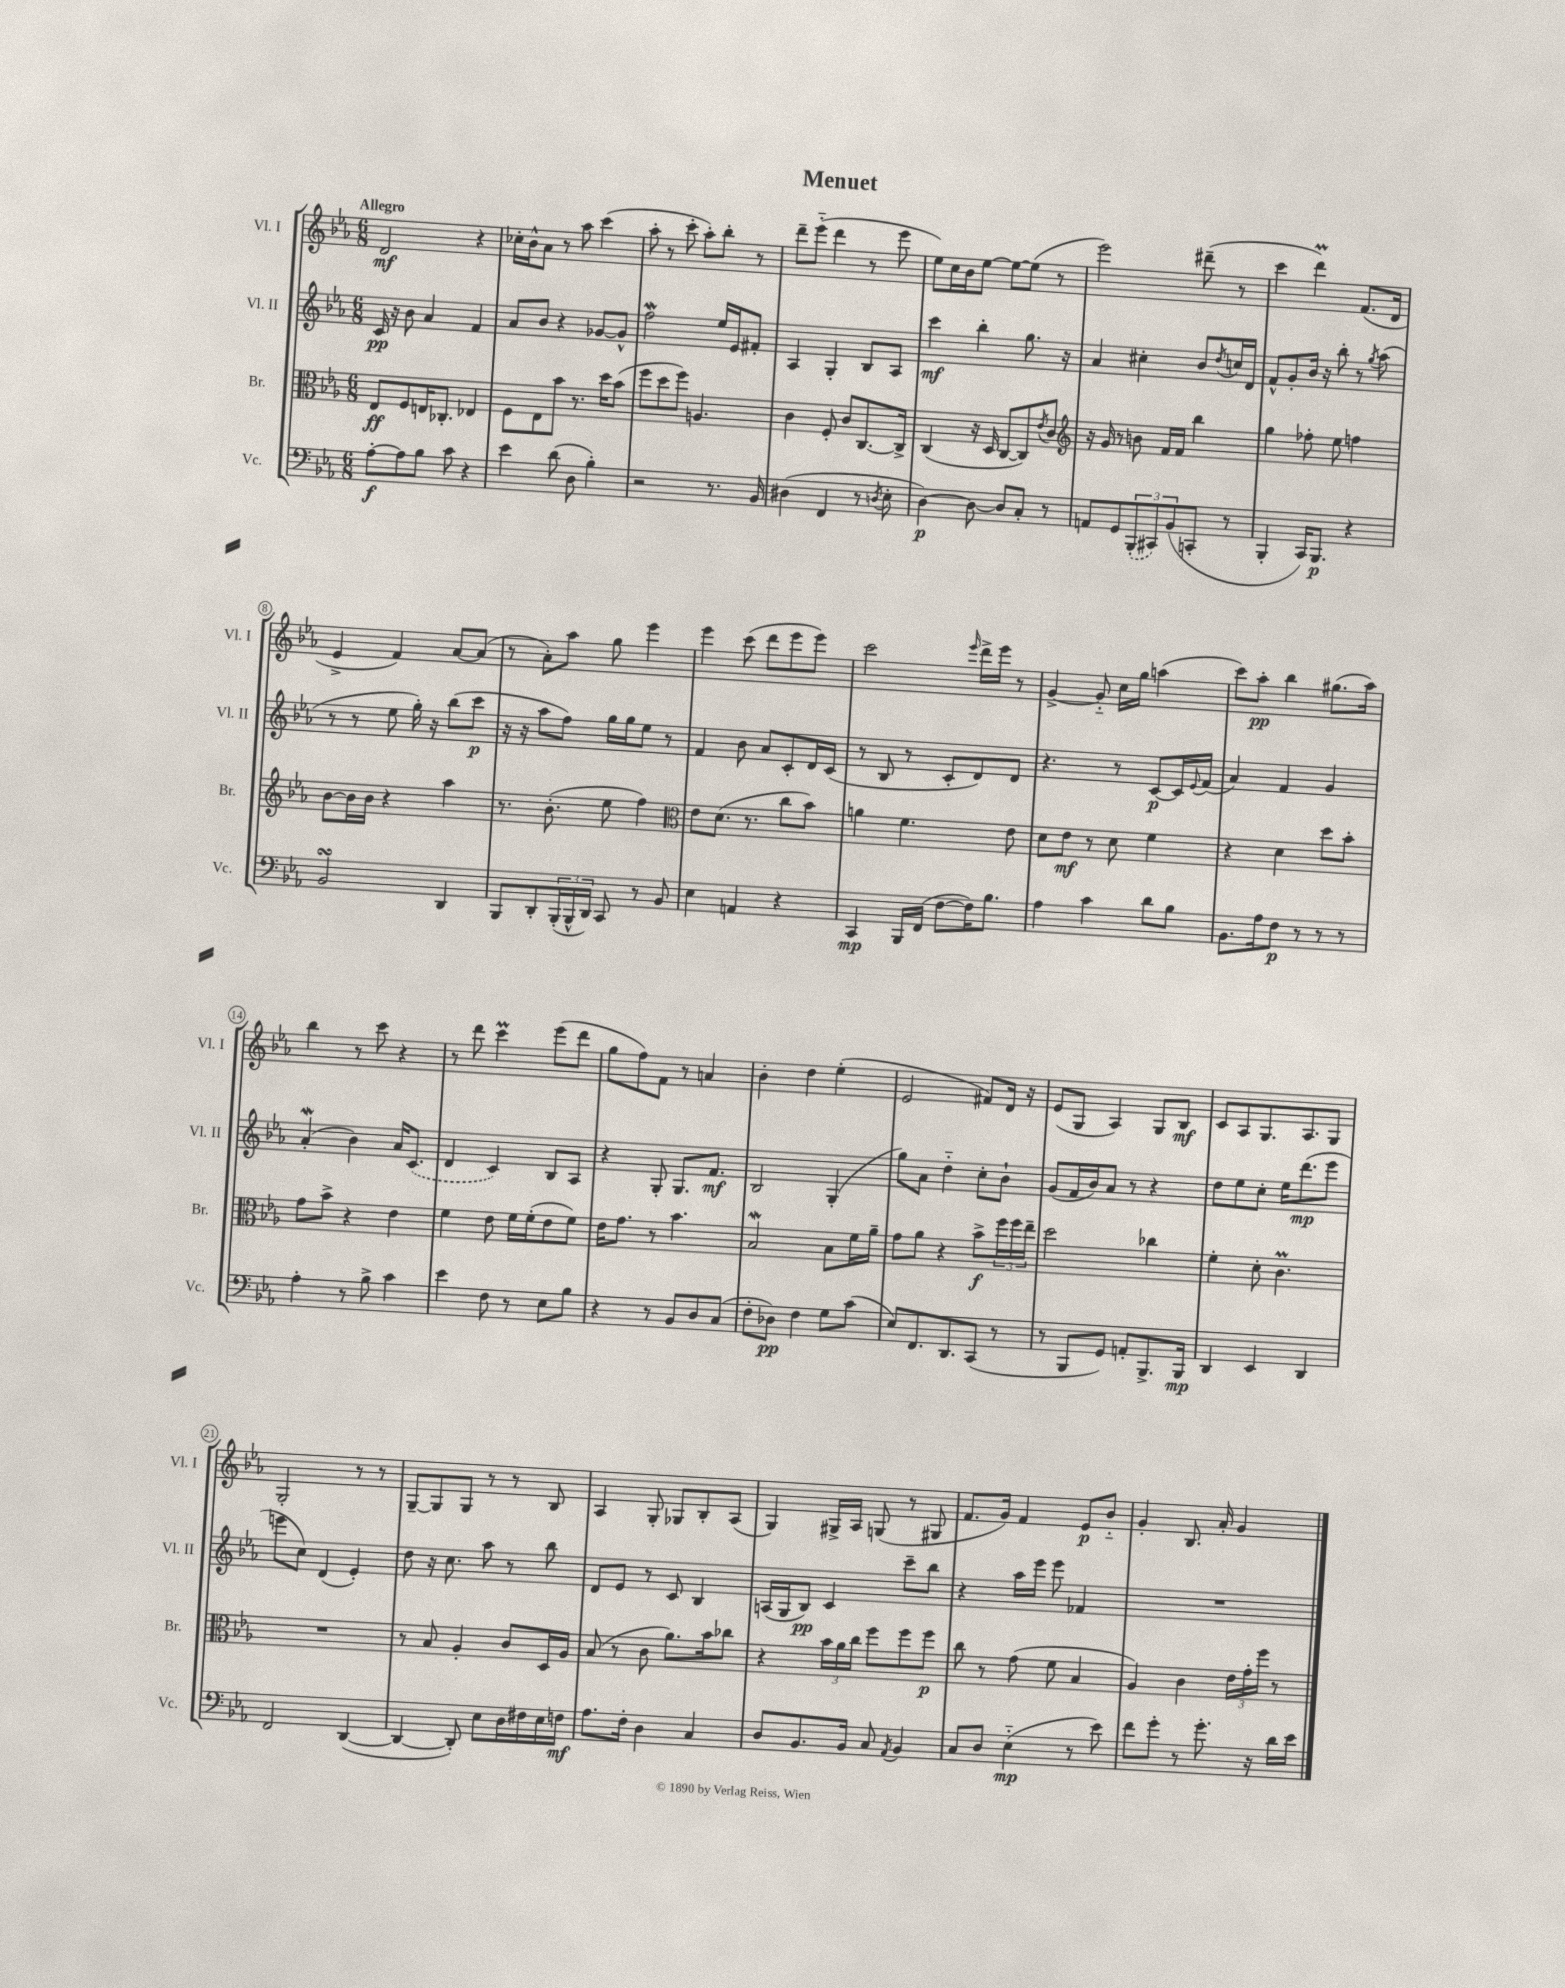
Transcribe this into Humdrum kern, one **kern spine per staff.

**kern	**kern	**kern	**kern
*staff4	*staff3	*staff2	*staff1
*clefF4	*clefC3	*clefG2	*clefG2
*k[b-e-a-]	*k[b-e-a-]	*k[b-e-a-]	*k[b-e-a-]
*M6/8	*M6/8	*M6/8	*M6/8
[8A-'\L	8E-/L	16c/	2d/
.	.	16r	.
8A-\]	8F/	8b-\	.
8B-\J	16E/K	4a-/	.
.	8.C-'/J	.	.
8c\	.	.	.
4r	4E-/	4f/	4r
=	=	=	=
4e-\	8F\L	8a-/L	16cc-'\LL
.	.	.	16b-^^\J
.	8E-\	8b-/J	8a-\J
(8d\	8b-\J	4r	8r
8D\	8.r	.	8aa-\
4B-'\)	.	[8g-/L	(4ccc\
.	16dd\LK	.	.
.	(8b-\J	8g-^^/]J	.
=	=	=	=
2r	8ff\L	2ff\	8aa-'\
.	8dd\	.	8r
.	8ff\J)	.	8ccc'\
.	4.A/	.	8aa-'\L)
8.r	.	16ee-/LL	8bb-'\J
.	.	16e-/J	.
.	.	8f#'/J	8r
16BB-/	.	.	.
=	=	=	=
(4D#\	4c\	4A-/	8ddd~\L
.	.	.	(8eee-'~\J
4FF/	8F'/	4G'/	4ddd\
.	8c/L	.	.
8r	[8.C/	8B-/L	8r
8qD/	.	.	.
8E-'\	.	8A-/J	8eee-\
.	16C^/]Jk	.	.
=	=	=	=
[4D\)	(4C/	4ccc\	8ee-\L)
.	.	.	16cc\L
.	.	.	16b-\J
8D\_	16r	4bb-'\	[8ee-\J
.	16D/	.	.
8D/]L	[8C/L	.	8ee-\_L
8C'/J	8C/])	8.gg\	(8ee-\]J
.	8qe-/	.	.
8r	8c/J	.	8r
.	.	16r	.
=	=	=	=
*	*clefG2	*	*
8AA/L	16r	4a-/	2eee-\)
.	16g/	.	.
8GG/	8r	.	.
(12BBB-'/	8b\	4cc#'\	.
12CC#/)	.	.	.
.	16f/LL	.	.
(12BB-/	.	.	.
.	16f/JJ	.	.
8CC'/J	4bb-\	8b-/L	(8ddd#~\
.	.	8qdd/	.
8r	.	16cc/L	8r
.	.	16d/JJ	.
=	=	=	=
4BBB-'/	4gg\	8f^^/L	4ccc\
.	.	8g'/	.
16CC/LK)	8ff-'\	16b-/Jk	4ddd\)
8.BBB-/J	.	16r	.
.	8ee-\	8bb-'\	.
4r	4ff\	8r	(8.f/L
.	.	8qgg/	.
.	.	(8aa-\	.
.	.	.	16d/Jk
=	=	=	=
2BB-/	[8b-\L	8r	4e-^/
.	16b-\]L	8r	.
.	16b-\JJ	.	.
.	4r	8ee-\	4f/)
.	.	16gg'\)	.
.	.	16r	.
4DD/	4aa-\	(8bb-\L	[8a-/L
.	.	8ccc\J	(8a-/]J
=	=	=	=
8BBB-/L	8.r	16r	8r
.	.	16r	.
8DD'/	.	8aa-\L	8a-'\L)
.	(8.b-'\	.	.
(24BBB-'/L	.	8ff\J)	8aa-\J
24BBB-^^/	.	.	.
24DD/JJ)	.	.	.
8CC/	8ee-\	16gg\LL	8gg\
.	.	16gg\J	.
8r	4ff\)	8ee-\J	4eee-\
8BB-/	.	8r	.
=	=	=	=
*	*clefC3	*	*
4E-\	8e-\L	4f/	4eee-\
.	(8.d\J	.	.
4AA/	.	8b-\	(8ccc\
.	8.r	.	.
.	.	8a-/L	8ddd\L
4r	8cc\L	8c'/	8eee-\
.	8b-\J)	16d/L	8eee-\J)
.	.	(16c/JJ	.
=	=	=	=
4CC/	4a\	8r	2ccc\
.	.	8B-/	.
16BBB-/LL	4.f\	8r	.
(16FF/JJ	.	.	.
[8F\L	.	8c'/L	.
.	.	.	16qqeee-/
16F\]K)	.	8d/)	16ddd^\LL
8.B-\J	.	.	16eee-\JJ
.	8e-\	8d/J	8r
=	=	=	=
4A-\	8d\L	4.r	[4g^/
.	8e-\J	.	.
4c\	8r	.	8g'~/]
.	8d\	8r	16cc\LL
.	.	.	16gg\JJ
8d\L	4f\	[8c/L	(4aa\
8B-\J	.	16c/]L	.
.	.	8qqe-/	.
.	.	(16f/JJ	.
=	=	=	=
8.BB-\L	4r	4a-/)	8ccc\L)
.	.	.	8aa-'\J
16A-\k	.	.	.
8F\J	4d\	4f/	4bb-\
8r	.	.	.
8r	8dd\L	4g/	(8.gg#\L
8r	8b-'\J	.	.
.	.	.	16aa-\Jk)
=	=	=	=
4A-'\	8g\L	(4a-'/	4bb-\
.	8b-^\J	.	.
8r	4r	4b-\)	8r
8B-^\	.	.	8ccc\
4c\	4e-\	16a-/LK	4r
.	.	(8.c/J	.
=	=	=	=
4e-\	4f\	4d/	8r
.	.	.	8ddd\
8F\	8e-\	4c/)	4ccc\
8r	16f\LL	.	.
.	(16f'\J	.	.
8E-\L	8e-\	8B-/L	(8eee-\L
8B-\J	8f\J)	8A-/J	8ddd\J
=	=	=	=
4r	16e-\LK	4r	8gg\L
.	8.g\J	.	.
.	.	.	8ff\)
8r	8r	8G'/	8f\J
8BB-/L	4.b-\	8.G/L	8r
8D/	.	.	4a/
.	.	8.f/J	.
(8C/J	.	.	.
=	=	=	=
8F'\L	2B-/	2B-/	4b-'\
8D-\J)	.	.	.
4F\	.	.	4dd\
8G\L	8B-\L	(4G'/	(4ee-'\
(8c\J	16f\L	.	.
.	16a-~\JJ	.	.
=	=	=	=
8E-/L)	8g\L	8gg\L)	2e-/
8.FF/	8a-\J	8a-\J	.
.	4r	4dd'~\	.
8.DD/	.	.	.
(8CC/J	8b-^\L	8cc'\L	8f#/L)
8r	24ff\L	8b-`\J	16d/Jk
.	24ff\	.	.
.	.	.	16r
.	24ee-~\JJ	.	.
=	=	=	=
8r	2dd\	(8g/L	(8e-/L
8BBB-/L	.	16f/L	8G/J
.	.	16b-/J)	.
8GG/J)	.	8a-/J	4A-/)
8AA'/L	.	8r	.
8.BBB-^/	4cc-\	4r	8G/L
.	.	.	8B-/J
16BBB-/Jk	.	.	.
=	=	=	=
4DD/	4f'\	8dd\L	8c/L
.	.	8ee-\	8A-/
4EE-/	8d'\	8cc'\J	8.G/
.	4.c\	16ee-\LK	.
.	.	(8.ddd\	8.A-/
4DD/	.	.	.
.	.	8eee-\J	8G/J
=	=	=	=
2FF/	2.r	8eee\L	2G'/
.	.	8cc\J)	.
.	.	(4d/	.
([4DD/	.	4e-'/)	8r
.	.	.	8r
=	=	=	=
4DD/_	8r	8dd\	[8G~/L
.	8B-/	16r	8G/]
.	.	8.cc\	.
8DD'/])	4A-'/	.	8G/J
8E-\L	.	8aa-\	8r
16D\L	8c/L	8r	8r
16F#\	.	.	.
16E-\	16D/L	8bb-\	8B-/
16F\JJ	16A-/JJ	.	.
=	=	=	=
8.A-\L	(8B-/	8d/L	4A-/
.	8r	8e-/J	.
16F'\Jk	.	.	.
4D\	8c\	8r	8G'/
.	8.a-\L)	8c/	8G-/L
4C/	.	4B-/	8B-'/
.	16b-\k	.	.
.	8cc-\J	.	(8A-/J
=	=	=	=
8D/L	4r	(16A/LL	4G/)
.	.	16G/J	.
8.BB-/	.	8B-/J)	.
.	24b-\LL	4c/	16G#^/LL
.	24a-\	.	.
16BB-/Jk	.	.	16A-/JJ
.	24cc\JJ	.	.
8C/	8ff\L	.	(8G/
8qAA-/	.	.	.
4BB-/	8ff\	8ccc~\L	8r
.	8ff\J	8bb-\J	8G#/
=	=	=	=
8C/L	8cc\	4r	8.f/L
8D/J	8r	.	.
.	.	.	16g/Jk)
(4E-'~\	(8g\	16aa-\LL	4f/
.	.	16eee-\JJ	.
.	8f\	8eee-\	.
8r	4B-/	4f-/	8e-/L
8e-\)	.	.	8b-'~/J
=	=	=	=
8f\L	4A-/)	2.r	4g'/
8g'\J	.	.	.
8r	4c\	.	8.B-/
8.g'\	.	.	.
.	.	.	16a-'/
.	24e-\LL	.	4g/
.	24g'\	.	.
16r	.	.	.
.	24ff\JJ	.	.
16d\LL	8r	.	.
16e-\JJ	.	.	.
==	==	==	==
*-	*-	*-	*-
